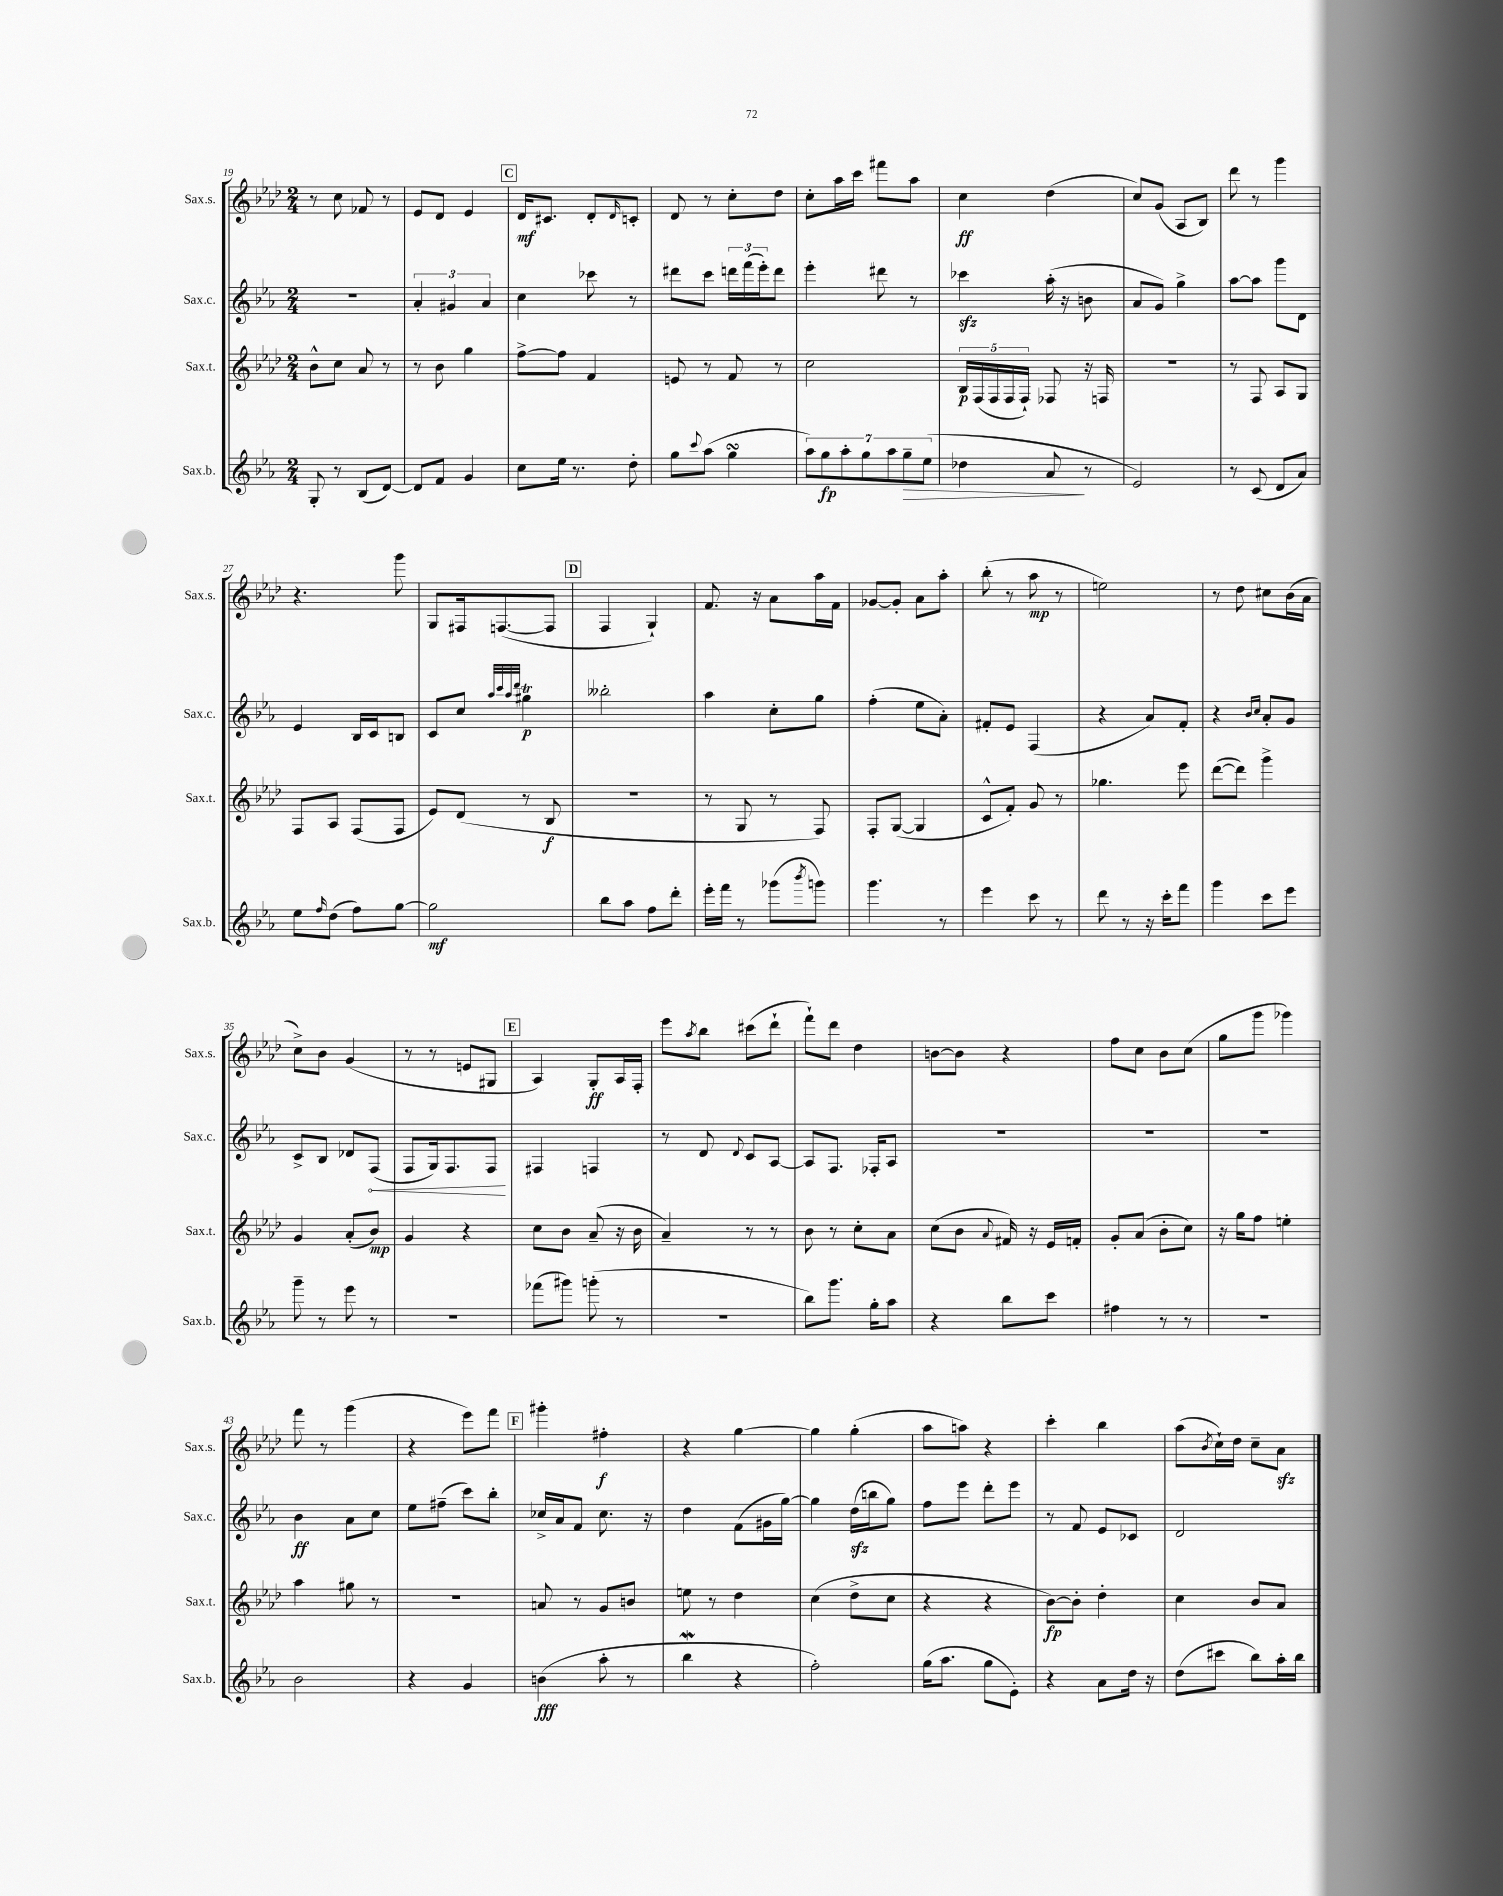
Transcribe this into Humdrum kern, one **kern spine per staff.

**kern	**dynam	**kern	**dynam	**kern	**dynam	**kern	**dynam
*part4	*part4	*part3	*part3	*part2	*part2	*part1	*part1
*staff4	*staff4	*staff3	*staff3	*staff2	*staff2	*staff1	*staff1
*I"Sax.b.	*	*I"Sax.t.	*	*I"Sax.c.	*	*I"Sax.s.	*
*I'Sax.b.	*	*I'Sax.t.	*	*I'Sax.c.	*	*I'Sax.s.	*
*clefG2	*	*clefG2	*	*clefG2	*	*clefG2	*
*k[b-e-a-]	*	*k[b-e-a-d-]	*	*k[b-e-a-]	*	*k[b-e-a-d-]	*
*M2/4	*	*M2/4	*	*M2/4	*	*M2/4	*
=19	=19	=19	=19	=19	=19	=19	=19
8G'/	.	8b-^^\L	.	2r	.	8r	.
8r	.	8cc\J	.	.	.	8cc\	.
(8B-/L	.	8a-/	.	.	.	8f-X/	.
[8d/J)	.	8r	.	.	.	8r	.
=20	=20	=20	=20	=20	=20	=20	=20
8d/L]	.	8r	.	6a-'/	.	8e-/L	.
8f/J	.	8b-\	.	.	.	8d-/J	.
.	.	.	.	6g#X/	.	.	.
4g/	.	4gg\	.	.	.	4e-/	.
.	.	.	.	6a-/	.	.	.
!!LO:REH:place=s1:t=C
=21	=21	=21	=21	=21	=21	=21	=21
8cc\L	.	[8ff^\L	.	4cc\	.	16d-/KL	mf
.	.	.	.	.	.	8.c#X/J	.
16ee-\Jk	.	8ff\J]	.	.	.	.	.
8.r	.	.	.	.	.	.	.
.	.	4f/	.	8ccc-X\	.	8d-'/L	.
.	.	.	.	.	.	16qqd-/	.
8dd'\	.	.	.	8r	.	8cn'/J	.
=22	=22	=22	=22	=22	=22	=22	=22
8gg\L	.	8en/	.	8ddd#X\L	.	8d-/	.
8qqccc/	.	.	.	.	.	.	.
(8aa-\J	.	8r	.	8ccc\J	.	8r	.
4ggsSsS\	.	8f/	.	24dddn\LL	.	8cc'\L	.
.	.	.	.	(24fff\	.	.	.
.	.	.	.	24eee-'\J)	.	.	.
.	.	8r	.	8ddd\J	.	8dd-\J	.
=23	=23	=23	=23	=23	=23	=23	=23
14aa-\L)	.	2cc\	.	4eee-'\	.	8cc'\L	.
14gg\	fp	.	.	.	.	.	.
.	.	.	.	.	.	16aa-\L	.
14aa-'\	.	.	.	.	.	.	.
.	.	.	.	.	.	16ccc\JJ	.
14gg\	.	.	.	.	.	.	.
.	.	.	.	8ddd#X\	.	8fff#X\L	.
14aa-\	.	.	.	.	.	.	.
!	!LO:HP:b	!	!	!	!	!	!
14gg~\	>	.	.	.	.	.	.
.	.	.	.	8r	.	8aa-\J	.
(14ee-\J	.	.	.	.	.	.	.
=24	=24	=24	=24	=24	=24	=24	=24
4dd-X\	.	20B-/LL	p	4ccc-Xzz\	.	4cc\	ff
.	.	(20F/	.	.	.	.	.
.	.	20F/	.	.	.	.	.
.	.	20F/	.	.	.	.	.
.	.	20F`/JJ)	.	.	.	.	.
8a-/	.	8F-X/	.	(16aa-'\	.	(4dd-\	.
.	.	.	.	16r	.	.	.
8r	]	16r	.	8bn\	.	.	.
.	.	16Fn/	.	.	.	.	.
=25	=25	=25	=25	=25	=25	=25	=25
2e-/)	.	2r	.	8a-/L	.	8cc/L)	.
.	.	.	.	8g/J)	.	(8g/J	.
.	.	.	.	4gg^\	.	8A-/L	.
.	.	.	.	.	.	8B-/J)	.
=26	=26	=26	=26	=26	=26	=26	=26
8r	.	8r	.	[8aa-\L	.	8ddd-\	.
(8c/	.	8F/	.	8aa-\J]	.	8r	.
8d/L	.	8A-/L	.	8ggg\L	.	4ggg\	.
8a-/J)	.	8G/J	.	8d\J	.	.	.
!!LO:LB:g=z
=27	=27	=27	=27	=27	=27	=27	=27
8ee-\L	.	8F/L	.	4e-/	.	4.r	.
16qqff/	.	.	.	.	.	.	.
(8dd\J	.	8A-/J	.	.	.	.	.
8ff\L)	.	(8F/L	.	16B-/LL	.	.	.
.	.	.	.	16c/J	.	.	.
[8gg\J	.	8F/J	.	8Bn/J	.	8ggg\	.
=28	=28	=28	=28	=28	=28	=28	=28
2gg\]	mf	8e-/L)	.	8c/L	.	8G/L	.
.	.	(8d-/J	.	8cc/J	.	16F#X/k	.
.	.	.	.	.	.	([8.Fn/	.
.	.	.	.	32qqaa-/LLL	.	.	.
.	.	.	.	32qqccc/	.	.	.
.	.	.	.	32qqaa-/	.	.	.
.	.	.	.	32qqddd/JJJ	.	.	.
.	.	8r	.	4gg#Xt\	p	.	.
.	.	8B-/	f	.	.	8F/J]	.
!!LO:REH:place=s1:t=D
=29	=29	=29	=29	=29	=29	=29	=29
8bb-\L	.	2r	.	2bb--X'\	.	4F/	.
8aa-\J	.	.	.	.	.	.	.
8ff\L	.	.	.	.	.	4G`/)	.
8ddd'\J	.	.	.	.	.	.	.
=30	=30	=30	=30	=30	=30	=30	=30
16eee-'\LL	.	8r	.	4aa-\	.	8.f/	.
16fff\JJ	.	.	.	.	.	.	.
8r	.	8G/	.	.	.	.	.
.	.	.	.	.	.	16r	.
(8ggg-X\L	.	8r	.	8cc'\L	.	8a-\L	.
8qbbb-/	.	.	.	.	.	.	.
8gggn\J)	.	8F/)	.	8gg\J	.	16aa-\L	.
.	.	.	.	.	.	16f\JJ	.
=31	=31	=31	=31	=31	=31	=31	=31
4.ggg\	.	8F'/L	.	(4ff'\	.	[8g-X/L	.
.	.	([8G/J	.	.	.	8g-'/J]	.
.	.	4G/]	.	8ee-\L	.	8a-\L	.
8r	.	.	.	8a-'\J)	.	8aa-'\J	.
=32	=32	=32	=32	=32	=32	=32	=32
4eee-\	.	8c^^/L	.	8f#X'/L	.	(8bb-'\	.
.	.	8f'/J)	.	8e-/J	.	8r	.
8ccc\	.	8g/	.	(4F/	.	8aa-\	mp
8r	.	8r	.	.	.	8r	.
=33	=33	=33	=33	=33	=33	=33	=33
8ddd\	.	4.gg-X\	.	4r	.	2een\)	.
8r	.	.	.	.	.	.	.
16r	.	.	.	8a-/L)	.	.	.
16ccc'\KL	.	.	.	.	.	.	.
8fff\J	.	8eee-\	.	8f'/J	.	.	.
=34	=34	=34	=34	=34	=34	=34	=34
4ggg\	.	([8ddd-\L	.	4r	.	8r	.
.	.	8ddd-\J])	.	.	.	8dd-\	.
.	.	.	.	16qqb-/LL	.	.	.
.	.	.	.	16qqcc/JJ	.	.	.
8ccc\L	.	4ggg^\	.	8a-'/L	.	8cc#X\L	.
8eee-\J	.	.	.	8g/J	.	(16b-\L	.
.	.	.	.	.	.	16a-\JJ	.
!!LO:LB:g=z
=35	=35	=35	=35	=35	=35	=35	=35
8ggg~\	.	4g/	.	8c^/L	.	8cc^\L)	.
8r	.	.	.	8B-/J	.	8b-\J	.
8eee-\	.	(8a-'/L	.	8d-X/L	.	(4g/	.
!	!	!	!	!	!LO:HP:b	!	!
8r	.	8b-/J)	mp	(8F/J	<	.	.
=36	=36	=36	=36	=36	=36	=36	=36
2r	.	4g/	.	8F/L	.	8r	.
.	.	.	.	16G/k)	.	8r	.
.	.	.	.	8.F/	.	.	.
.	.	4r	.	.	.	8en/L	.
.	.	.	.	8F/J	.	8G#X/J	.
.	.	.	.	.	[	.	.
!!LO:REH:place=s1:t=E
=37	=37	=37	=37	=37	=37	=37	=37
(8fff-X\L	.	8cc\L	.	4F#X/	.	4A-/)	.
8ggg#X\J)	.	8b-\J	.	.	.	.	.
(8gggn'\	.	(8a-~/	.	4Fn/	.	8G'/L	ff
8r	.	16r	.	.	.	16A-/L	.
.	.	16b-\	.	.	.	16F'/JJ	.
=38	=38	=38	=38	=38	=38	=38	=38
2r	.	4a-~/)	.	8r	.	8eee-\L	.
.	.	.	.	.	.	8qaa-/	.
.	.	.	.	8d/	.	8bb-\J	.
.	.	.	.	8qqd/	.	.	.
.	.	8r	.	8c/L	.	(8ccc#X\L	.
.	.	8r	.	[8A-/J	.	8ddd-`\J	.
=39	=39	=39	=39	=39	=39	=39	=39
8bb-\L)	.	8b-\	.	8A-/L]	.	8fff`\L)	.
8.ggg\J	.	8r	.	8.F/J	.	8ddd-\J	.
.	.	8cc'\L	.	.	.	4dd-\	.
16gg'\KL	.	.	.	16F-X'/KL	.	.	.
8aa-\J	.	8a-\J	.	8A-/J	.	.	.
=40	=40	=40	=40	=40	=40	=40	=40
4r	.	(8cc\L	.	2r	.	[8bn\L	.
.	.	8b-\J	.	.	.	8b\J]	.
.	.	8qqa-/	.	.	.	.	.
8bb-\L	.	16f#X/)	.	.	.	4r	.
.	.	16r	.	.	.	.	.
8ccc\J	.	16e-/LL	.	.	.	.	.
.	.	16fn'/JJ	.	.	.	.	.
=41	=41	=41	=41	=41	=41	=41	=41
4ff#X\	.	8g'/L	.	2r	.	8ff\L	.
.	.	(8a-/J	.	.	.	8cc\J	.
8r	.	8b-'\L	.	.	.	8b-\L	.
8r	.	8cc\J)	.	.	.	(8cc\J	.
=42	=42	=42	=42	=42	=42	=42	=42
2r	.	16r	.	2r	.	8gg\L	.
.	.	16gg\KL	.	.	.	.	.
.	.	8ff\J	.	.	.	8ggg\J	.
.	.	4een'\	.	.	.	4ggg-X\)	.
!!LO:LB:g=z
=43	=43	=43	=43	=43	=43	=43	=43
2b-\	.	4aa-\	.	4b-\	ff	8fff\	.
.	.	.	.	.	.	8r	.
.	.	8gg#X\	.	8a-\L	.	(4ggg\	.
.	.	8r	.	8cc\J	.	.	.
=44	=44	=44	=44	=44	=44	=44	=44
4r	.	2r	.	8ee-\L	.	4r	.
.	.	.	.	(8ff#X~\J	.	.	.
4g/	.	.	.	8ccc\L)	.	8eee-\L)	.
.	.	.	.	8bb-'\J	.	8fff\J	.
!!LO:REH:place=s1:t=F
=45	=45	=45	=45	=45	=45	=45	=45
(4bn\	fff	8an/	.	16cc-X^/LL	.	4ggg#X'\	.
.	.	.	.	16a-/J	.	.	.
.	.	8r	.	8f/J	.	.	.
8aa-'\	.	8g/L	.	8.cc-\	.	4ff#X'\	f
8r	.	8bn/J	.	.	.	.	.
.	.	.	.	16r	.	.	.
=46	=46	=46	=46	=46	=46	=46	=46
4bb-W\	.	8een\	.	4dd\	.	4r	.
.	.	8r	.	.	.	.	.
4r	.	4dd-\	.	(8f\L	.	[4gg\	.
.	.	.	.	16g#X\L	.	.	.
.	.	.	.	[16gg\JJ)	.	.	.
=47	=47	=47	=47	=47	=47	=47	=47
2ff'\)	.	(4cc\	.	4gg\]	.	4gg\]	.
.	.	8dd-^\L	.	(16ddzz\LL	.	(4gg'\	.
.	.	.	.	16bbn\J	.	.	.
.	.	8cc\J	.	8gg\J)	.	.	.
=48	=48	=48	=48	=48	=48	=48	=48
(16gg\KL	.	4r	.	8ff\L	.	8aa-\L	.
8.aa-\J	.	.	.	.	.	.	.
.	.	.	.	8eee-\J	.	8aan\J)	.
8gg\L	.	4r	.	8ddd'\L	.	4r	.
8e-'\J)	.	.	.	8eee-\J	.	.	.
=49	=49	=49	=49	=49	=49	=49	=49
4r	.	[8b-\L)	fp	8r	.	4ccc'\	.
.	.	8b-'\J]	.	8f/	.	.	.
8a-\L	.	4dd-'\	.	8e-/L	.	4bb-\	.
16dd\Jk	.	.	.	8c-X/J	.	.	.
16r	.	.	.	.	.	.	.
=50	=50	=50	=50	=50	=50	=50	=50
(8dd\L	.	4cc\	.	2d/	.	(8aa-\L	.
.	.	.	.	.	.	8qb-/	.
8ccc#X\J	.	.	.	.	.	16cc`\L)	.
.	.	.	.	.	.	16dd-\JJ	.
8bb-\L)	.	8b-/L	.	.	.	8cc~\L	.
16aa-'\L	.	8a-/J	.	.	.	8a-zz\J	.
16bb-\JJ	.	.	.	.	.	.	.
==	==	==	==	==	==	==	==
*-	*-	*-	*-	*-	*-	*-	*-
